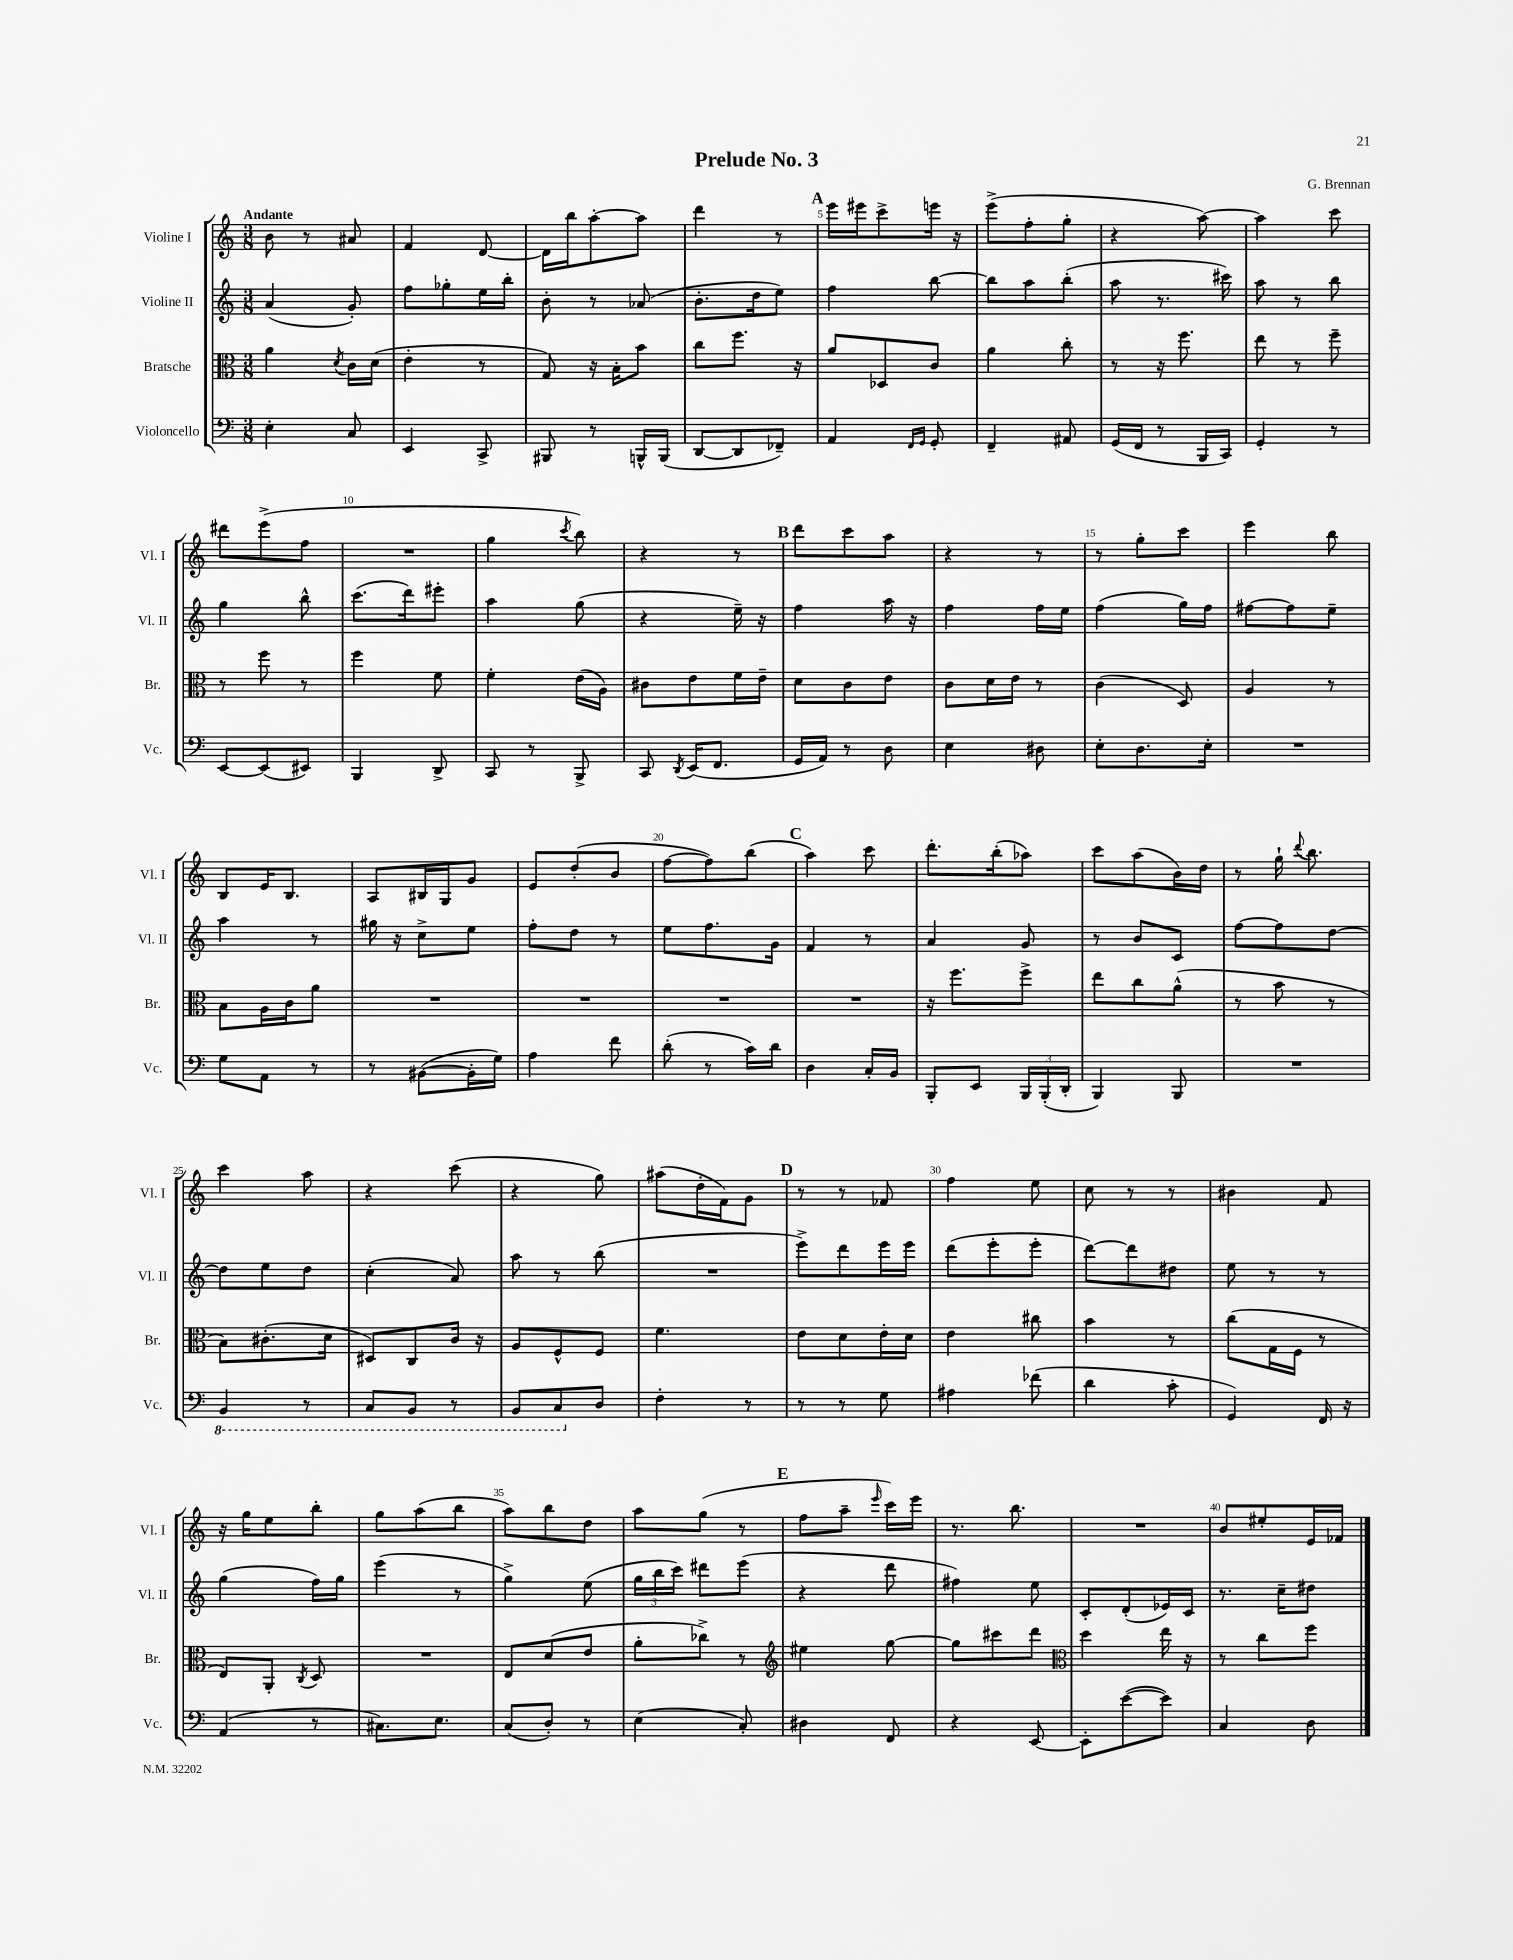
\header { title = "Prelude No. 3" composer = "G. Brennan" }
<<
\new StaffGroup <<
\new Staff = "s0" \with { instrumentName = "Violine I" shortInstrumentName = "Vl. I" } {
    \clef treble \key c \major \numericTimeSignature \time 3/8 \tempo "Andante"
    \autoBeamOff b'8 r8 ais'8 |
    f'4 d'8~ |
    d'16[ b''16 a''8~-. a''8] |
    d'''4 r8 |
    \mark \markup { \bold "A" } e'''16[ eis'''16 c'''8-> e'''16] r16 |
    e'''8[->( f''8-. g''8]-. |
    r4 a''8~) |
    a''4 c'''8 |
    dis'''8[ e'''8->( f''8] |
    R4. |
    g''4 \acciaccatura { c'''8 } b''8) |
    r4 r8 |
    \mark \markup { \bold "B" } d'''8[ c'''8 a''8] |
    r4 r8 |
    r8 g''8[-. c'''8] |
    e'''4 b''8 |
    b8[ e'16 b8.] |
    a8[ bis16 g16 g'8] |
    e'8[ d''8-.( b'8] |
    f''8[~ f''8) b''8]( |
    \mark \markup { \bold "C" } a''4) c'''8 |
    d'''8.[-. b''16-.( aes''8]) |
    c'''8[ a''8( b'16) d''16] |
    r8 g''16-! \appoggiatura { d'''8 } b''8. |
    c'''4 a''8 |
    r4 c'''8( |
    r4 g''8) |
    ais''8[( d''16-. f'16) g'8] |
    \mark \markup { \bold "D" } r8 r8 fes'8 |
    f''4 e''8 |
    c''8 r8 r8 |
    bis'4 f'8 |
    r16 g''16[ e''8 b''8]-. |
    g''8[ a''8( b''8] |
    a''8[) b''8 d''8] |
    a''8[ g''8]( r8 |
    \mark \markup { \bold "E" } f''8[ a''8]-- \grace { e'''16 } c'''16[) e'''16] |
    r8. b''8. |
    R4. |
    b'8[ eis''8-. e'16 fes'16] \bar "|." |
}
\new Staff = "s1" \with { instrumentName = "Violine II" shortInstrumentName = "Vl. II" } {
    \clef treble \key c \major \numericTimeSignature \time 3/8
    \autoBeamOff a'4( g'8-.) |
    f''8[ ges''8-. e''16 b''16]-. |
    b'8-. r8 aes'8( |
    b'8.[-. d''16 e''8]) |
    \mark \markup { \bold "A" } f''4 b''8~ |
    b''8[ a''8 b''8]-.( |
    a''8 r8. cis'''16) |
    a''8 r8 b''8 |
    g''4 b''8-^ |
    c'''8.[( d'''16) eis'''8]-. |
    a''4 g''8( |
    r4 e''16--) r16 |
    \mark \markup { \bold "B" } f''4 a''16 r16 |
    f''4 f''16[ e''16] |
    f''4( g''16[) f''16] |
    fis''8[~ fis''8 e''8]-- |
    a''4 r8 |
    gis''16 r16 c''8[-> e''8] |
    f''8[-. d''8] r8 |
    e''8[ f''8. g'16] |
    \mark \markup { \bold "C" } f'4 r8 |
    a'4 g'8 |
    r8 b'8[ c'8] |
    f''8[~ f''8 d''8]~ |
    d''8[ e''8 d''8] |
    c''4-.( a'8) |
    a''8 r8 b''8( |
    R4. |
    \mark \markup { \bold "D" } e'''8[->) d'''8 e'''16 e'''16] |
    d'''8[( e'''8-. e'''8]-. |
    d'''8[~) d'''8 dis''8] |
    e''8 r8 r8 |
    g''4( f''16[) g''16] |
    e'''4( r8 |
    g''4->) e''8( |
    \tuplet 3/2 { g''16[ b''16 c'''16]) } dis'''8[ e'''8]( |
    \mark \markup { \bold "E" } r4 d'''8 |
    fis''4) e''8 |
    c'8[-. d'8-.( ees'16) c'16] |
    r8. c''16[-- dis''8] \bar "|." |
}
\new Staff = "s2" \with { instrumentName = "Bratsche" shortInstrumentName = "Br." } {
    \clef alto \key c \major \numericTimeSignature \time 3/8
    \autoBeamOff a'4 \acciaccatura { d'8 } c'16[ d'16]( |
    e'4-. r8 |
    g8) r16 b16[-. b'8] |
    c''8[ f''8.] r16 |
    \mark \markup { \bold "A" } a'8[ des8 c'8] |
    a'4 c''8-. |
    r8 r16 f''8. |
    e''8 r8 f''8-- |
    r8 f''8 r8 |
    f''4 f'8 |
    f'4-. e'16[( a16]) |
    cis'8[ e'8 f'16 e'16]-- |
    \mark \markup { \bold "B" } d'8[ c'8 e'8] |
    c'8[ d'16 e'16] r8 |
    c'4( d8) |
    a4 r8 |
    b8[ a16 c'16 a'8] |
    R4. |
    R4. |
    R4. |
    \mark \markup { \bold "C" } R4. |
    r16 f''8.[ f''8]-> |
    e''8[ c''8 a'8]-^( |
    r8 b'8 r8 |
    b8[) cis'8.-.( d'16] |
    dis8[) c8 c'16] r16 |
    a8[ f8-^ f8] |
    f'4. |
    \mark \markup { \bold "D" } e'8[ d'8 e'16-. d'16] |
    e'4 cis''8 |
    b'4 r8 |
    c''8[( g16 f16] r8 |
    e8[) a,8]-. \acciaccatura { c8 } d8 |
    R4. |
    e8[ d'8( e'8] |
    a'8[-. ces''8]->) r8 |
    \mark \markup { \bold "E" } \clef treble eis''4 g''8~ |
    g''8[ cis'''8 d'''8] |
    \clef alto d''4 e''16 r16 |
    r8 c''8[ f''8] \bar "|." |
}
\new Staff = "s3" \with { instrumentName = "Violoncello" shortInstrumentName = "Vc." } {
    \clef bass \key c \major \numericTimeSignature \time 3/8
    \autoBeamOff e4-. c8 |
    e,4 c,8-> |
    bis,,8 r8 b,,16[-^ b,,16]( |
    d,8[~ d,8 fes,8]--) |
    \mark \markup { \bold "A" } a,4 \grace { f,16[ g,16] } g,8-. |
    f,4-- ais,8 |
    g,16[( f,16] r8 b,,16[ c,16]) |
    g,4-. r8 |
    e,8[~ e,8( eis,8]) |
    b,,4 d,8-> |
    c,8 r8 b,,8-> |
    c,8 \acciaccatura { d,8 } e,16[( f,8.] |
    \mark \markup { \bold "B" } g,16[ a,16]) r8 d8 |
    e4 dis8 |
    e8[-. d8. e16]-. |
    R4. |
    g8[ a,8] r8 |
    r8 bis,8[~( bis,16-. g16]) |
    a4 f'8 |
    d'8-.( r8 c'16[) d'16] |
    \mark \markup { \bold "C" } d4 c16[-. b,16] |
    b,,8[-. e,8] \tuplet 3/2 { b,,16[ b,,16-.( d,16]-. } |
    b,,4) b,,8 |
    R4. |
    \ottava #-1 b,,4 r8 |
    c,8[ b,,8] r8 |
    b,,8[ c,8 \ottava #0 d8] |
    f4-. r8 |
    \mark \markup { \bold "D" } r8 r8 g8 |
    ais4 fes'8( |
    d'4 c'8-. |
    g,4) f,16 r16 |
    a,4( r8 |
    cis8.[) e8.] |
    c8[( d8]-.) r8 |
    e4( c8-.) |
    \mark \markup { \bold "E" } dis4 f,8 |
    r4 e,8~ |
    e,8[-. e'8~( e'8]) |
    c4 d8 \bar "|." |
}
>>
>>
\layout { \context { \Score \override BarNumber.break-visibility = ##(#f #t #t) barNumberVisibility = #(every-nth-bar-number-visible 5) } }
